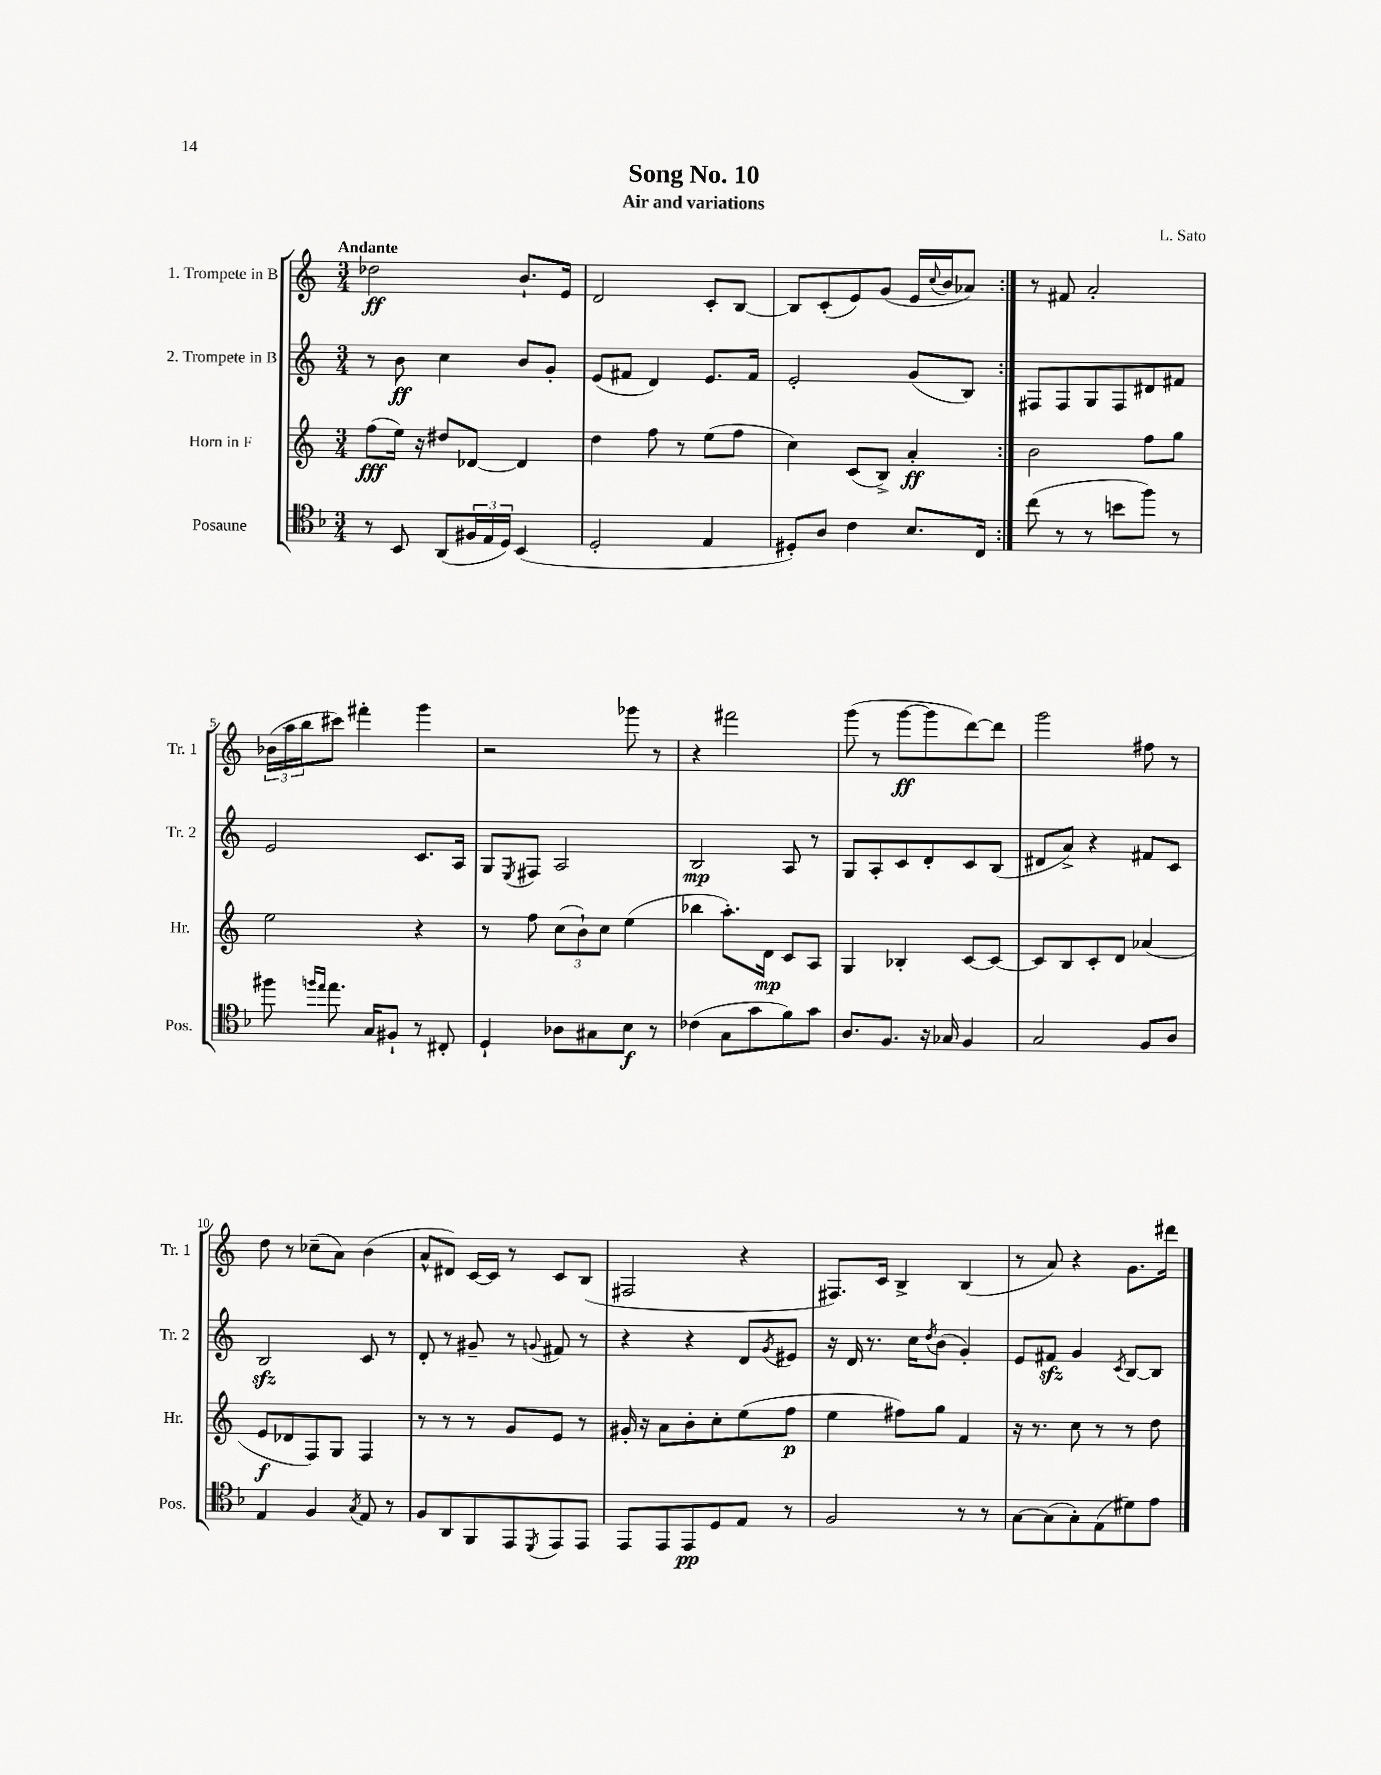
\header { title = "Song No. 10" composer = "L. Sato" subtitle = "Air and variations" }
<<
\new StaffGroup <<
\new Staff = "s0" \with { instrumentName = "1. Trompete in B" shortInstrumentName = "Tr. 1" } {
    \clef treble \key c \major \numericTimeSignature \time 3/4 \tempo "Andante"
    \repeat volta 2 { des''2\ff b'8.-! e'16 |
    d'2 c'8-. b8~ |
    b8 c'8-.( e'8) g'8( e'16 \appoggiatura { c''8 } b'16 aes'8) | }
    r8 fis'8 a'2-. |
    \tuplet 3/2 { bes'16( a''16 b''16 } cis'''8) fis'''4-. g'''4 |
    r2 ges'''8 r8 |
    r4 fis'''2 |
    g'''8( r8 g'''8~\ff g'''8 d'''8~) d'''8 |
    g'''2 fis''8 r8 |
    d''8 r8 ces''8--( a'8) b'4( |
    a'8-^ dis'8) c'16~ c'16 r8 c'8 b8( |
    fis2 r4 |
    fis8.) c'16 b4-> b4( |
    r8 a'8) r4 g'8. dis'''16 \bar "|." |
}
\new Staff = "s1" \with { instrumentName = "2. Trompete in B" shortInstrumentName = "Tr. 2" } {
    \clef treble \key c \major \numericTimeSignature \time 3/4
    \repeat volta 2 { r8 b'8\ff c''4 b'8 g'8-. |
    e'8( fis'8 d'4) e'8. fis'16 |
    e'2-. g'8( b8) | }
    fis8 fis8 g8 fis8 dis'8 fis'8 |
    e'2 c'8. a16 |
    g8 \acciaccatura { e8 } fis8 a2 |
    b2\mp a8 r8 |
    g8 a8-. c'8 d'8-. c'8 b8( |
    dis'8 a'8->) r4 fis'8 c'8 |
    b2\sfz c'8 r8 |
    d'8-. r8 gis'8-- r8 \appoggiatura { g'8 } fis'8 r8 |
    r4 r4 d'8 \acciaccatura { g'8 } eis'8 |
    r16 d'16 r8. c''16 \acciaccatura { d''8 } b'8( g'4-.) |
    e'8 fis'8\sfz g'4 \acciaccatura { c'8 } b8~ b8 \bar "|." |
}
\new Staff = "s2" \with { instrumentName = "Horn in F" shortInstrumentName = "Hr." } {
    \clef treble \key c \major \numericTimeSignature \time 3/4
    \repeat volta 2 { f''8\fff( e''16) r16 dis''8 des'8~ des'4 |
    d''4 f''8 r8 e''8( f''8 |
    c''4) c'8( b8->) a'4-.\ff | }
    b'2 f''8 g''8 |
    e''2 r4 |
    r8 f''8 \tuplet 3/2 { c''8( b'8-!) c''8 } e''4( |
    bes''4 a''8.-.) d'16\mp c'8 a8 |
    g4 bes4-. c'8~ c'8~ |
    c'8 b8 c'8-. d'8 aes'4( |
    e'8\f des'8 f8) g8 f4 |
    r8 r8 r8 g'8 e'8 r8 |
    gis'16-. r16 a'8 b'8-. c''8-. e''8( f''8\p |
    e''4 fis''8) g''8 f'4 |
    r16 r8. c''8 r8 r8 d''8 \bar "|." |
}
\new Staff = "s3" \with { instrumentName = "Posaune" shortInstrumentName = "Pos." } {
    \clef tenor \key f \major \numericTimeSignature \time 3/4
    \repeat volta 2 { r8 bes,8 a,8( \tuplet 3/2 { fis16 e16 d16) } bes,4( |
    d2-. e4 |
    dis8-.) a8 c'4 bes8. c16 | }
    c''8( r8 r8 b'8 f''8) r8 |
    fis''8 \grace { f''16 e''16 } e''8. g16 fis8-! r8 cis8-. |
    d4-! aes8 gis8 bes8\f r8 |
    ces'4( g8 g'8 f'8) g'8 |
    a8. f8. r16 ges16 f4 |
    g2 f8 a8 |
    e4 f4 \acciaccatura { g8 } e8 r8 |
    f8 a,8 f,8 e,8 \acciaccatura { d,8 } e,8 e,8 |
    e,8 e,8 e,8\pp d8 e8 r8 |
    f2 r8 r8 |
    g8~ g8( g8-.) e8( dis'8) e'8 \bar "|." |
}
>>
>>
